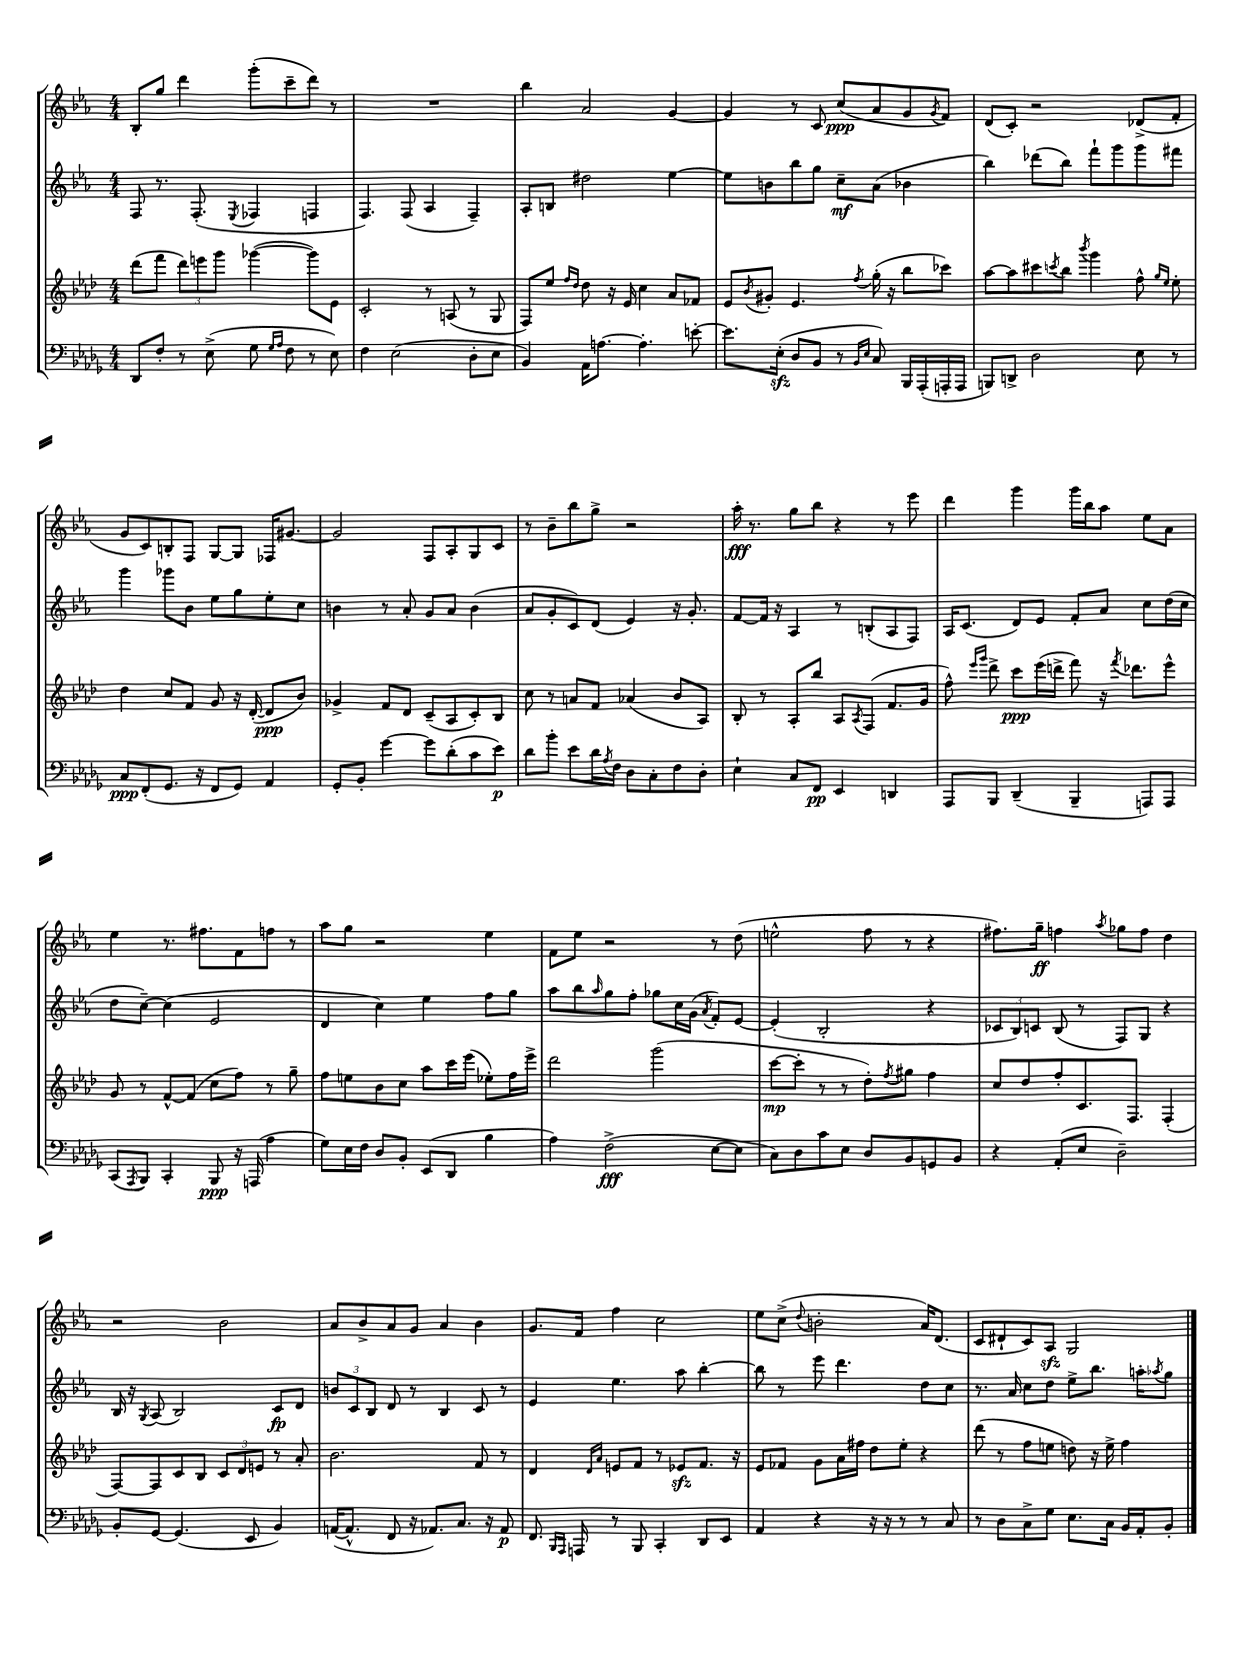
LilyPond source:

<<
\new StaffGroup <<
\new Staff = "s0" {
    \clef treble \key ees \major \numericTimeSignature \time 4/4
    bes8-. g''8 d'''4 g'''8-.( c'''8-- d'''8) r8 |
    R1 |
    bes''4 aes'2 g'4~ |
    g'4 r8 c'8 c''8\ppp( aes'8 g'8 \acciaccatura { g'8 } f'8) |
    d'8( c'8-.) r2 des'8->( f'8-. |
    g'8 c'8) b8-. f8 g8~ g8 fes16 gis'8.~ |
    gis'2 f8 aes8-. g8 c'8 |
    r8 bes'8-- bes''8 g''8-> r2 |
    aes''16-.\fff r8. g''8 bes''8 r4 r8 ees'''8 |
    d'''4 g'''4 g'''16 bes''16 aes''8 ees''8 aes'8 |
    ees''4 r8. fis''8. f'8 f''8 r8 |
    aes''8 g''8 r2 ees''4 |
    f'8 ees''8 r2 r8 d''8( |
    e''2-^ f''8 r8 r4 |
    fis''8.) g''16--\ff f''4 \acciaccatura { aes''8 } ges''8 f''8 d''4 |
    r2 bes'2 |
    aes'8 bes'8-> aes'8 g'8 aes'4 bes'4 |
    g'8. f'16 f''4 c''2 |
    ees''8 c''8->( \appoggiatura { d''8 } b'2-. aes'16) d'8.( |
    c'8 dis'8-! c'8) aes8\sfz g2 \bar "|." |
}
\new Staff = "s1" {
    \clef treble \key ees \major \numericTimeSignature \time 4/4
    f8 r8. f8.-.( \acciaccatura { ees8 } fes4 f4 |
    f4.) f8( aes4 f4--) |
    aes8-. b8 dis''2 ees''4~ |
    ees''8 b'8 bes''8 g''8 c''8--\mf aes'8( bes'4 |
    bes''4) des'''8( bes''8) f'''8-! g'''8 g'''8 fis'''8 |
    g'''4 ges'''8 bes'8 ees''8 g''8 ees''8-. c''8 |
    b'4 r8 aes'8-. g'8 aes'8 b'4( |
    aes'8 g'8-. c'8) d'8( ees'4) r16 g'8.-. |
    f'8~ f'16 r16 aes4 r8 b8-.( aes8 f8) |
    aes16 c'8.( d'8) ees'8 f'8-. aes'8 c''8 d''16( c''16 |
    d''8 c''8~--) c''4( ees'2 |
    d'4 c''4) ees''4 f''8 g''8 |
    aes''8 bes''8 \grace { aes''16 } g''8 f''8-. ges''8 c''16 g'16( \acciaccatura { aes'8 } f'8-.) ees'8~ |
    ees'4-.( bes2-. r4 |
    \tuplet 3/2 { ces'8 bes8) c'8 } bes8( r8 f8) g8 r4 |
    bes16 r16 \acciaccatura { g8 } aes8( bes2) c'8\fp d'8 |
    \tuplet 3/2 { b'8 c'8 bes8 } d'8 r8 bes4 c'8 r8 |
    ees'4 ees''4. aes''8 bes''4~-. |
    bes''8 r8 ees'''8 d'''4. d''8 c''8 |
    r8. aes'16 c''8 d''8 ees''8-> bes''8. a''16-. \acciaccatura { aes''8 } g''8 \bar "|." |
}
\new Staff = "s2" {
    \clef treble \key aes \major \numericTimeSignature \time 4/4
    des'''8( f'''8 \tuplet 3/2 { des'''8) e'''8 g'''8 } ges'''4~( ges'''8) ees'8 |
    c'2-. r8 a8( r8 g8 |
    f8) ees''8 \grace { f''16 des''16 } des''8 r16 ees'16 c''4 aes'8 fes'8 |
    ees'8 \acciaccatura { bes'8 } gis'8-. ees'4. \acciaccatura { f''8 } g''16-.( r16 bes''8 ces'''8) |
    aes''8~ aes''8 cis'''8 \acciaccatura { c'''8 } bes''8 \acciaccatura { bes'''8 } g'''4 f''8-^ \grace { g''16 ees''16 } ees''8-. |
    des''4 c''8 f'8 g'8 r16 des'16~-.( des'8\ppp bes'8) |
    ges'4-> f'8 des'8 c'8--( aes8 c'8-.) bes8 |
    c''8 r8 a'8 f'8 aes'4( bes'8 aes8) |
    bes8-. r8 aes8-. bes''8 aes8 \acciaccatura { aes8 } f8( f'8. g'16 |
    f''8-^) \grace { ees'''16 g'''16 } des'''8-> c'''8\ppp ees'''16( d'''16-> f'''8) r16 \acciaccatura { f'''8 } des'''8. ees'''8-^ |
    g'8 r8 f'8~-^ f'8( c''8 f''8) r8 g''8-- |
    f''8 e''8 bes'8 c''8 aes''8 c'''16 ees'''16( ees''8-.) f''16 ees'''16-> |
    des'''2 g'''2( |
    c'''8~\mp c'''8-. r8 r8 des''8-.) \acciaccatura { f''8 } gis''8 f''4 |
    c''8 des''8 f''8-. c'8. f8. f4-.( |
    f8~) f8 c'8 bes8 \tuplet 3/2 { c'8 des'8 e'8 } r8 aes'8-. |
    bes'2. f'8 r8 |
    des'4 \grace { des'16 aes'16 } e'8 f'8 r8 ees'8\sfz f'8. r16 |
    ees'8 fes'8 g'8 aes'16 fis''16 des''8 ees''8-. r4 |
    des'''8( r8 f''8 e''8 d''8) r16 e''16-> f''4 \bar "|." |
}
\new Staff = "s3" {
    \clef bass \key des \major \numericTimeSignature \time 4/4
    des,8 f8-. r8 ees8->( ges8 \grace { ges16 aes16 } f8 r8 ees8) |
    f4 ees2( des8-. ees8 |
    bes,4) aes,16 a8.~ a4.-. e'8~-. |
    e'8. ees16-.\sfz( des8 bes,8 r8 \grace { bes,16 ees16 } c8) bes,,16 aes,,16-.( a,,16-. a,,16 |
    b,,8) d,8-> des2 ees8 r8 |
    c8\ppp f,8-.( ges,8. r16 f,8 ges,8) aes,4 |
    ges,8-. bes,8-. ges'4~ ges'8 des'8-.( c'8 ees'8\p) |
    des'8 bes'8-. ees'8 des'16 \acciaccatura { aes8 } f16 des8 c8-. f8 des8-. |
    ees4-! c8 f,8\pp ees,4 d,4 |
    aes,,8 bes,,8 des,4--( bes,,4-- a,,8) a,,8 |
    c,8( \acciaccatura { aes,,8 } bes,,8) c,4-. bes,,8\ppp r16 a,,16( aes4 |
    ges8) ees16 f16 des8 bes,8-. ees,8( des,8 bes4 |
    aes4) f2->\fff( ees8~ ees8 |
    c8) des8 c'8 ees8 des8 bes,8 g,8 bes,8 |
    r4 aes,8-.( ees8 des2--) |
    bes,8-. ges,8~ ges,4.( ees,8 bes,4) |
    a,16~( a,8.-^ f,8 r16 aes,8.) c8. r16 aes,8\p |
    f,8. \grace { bes,,16 aes,,16 } a,,16 r8 bes,,8 c,4-. des,8 ees,8 |
    aes,4 r4 r16 r16 r8 r8 c8 |
    r8 des8 c8-> ges8 ees8. c16 bes,16 aes,16-. bes,8-. \bar "|." |
}
>>
>>
\layout { \context { \Score \remove "Bar_number_engraver" } }
